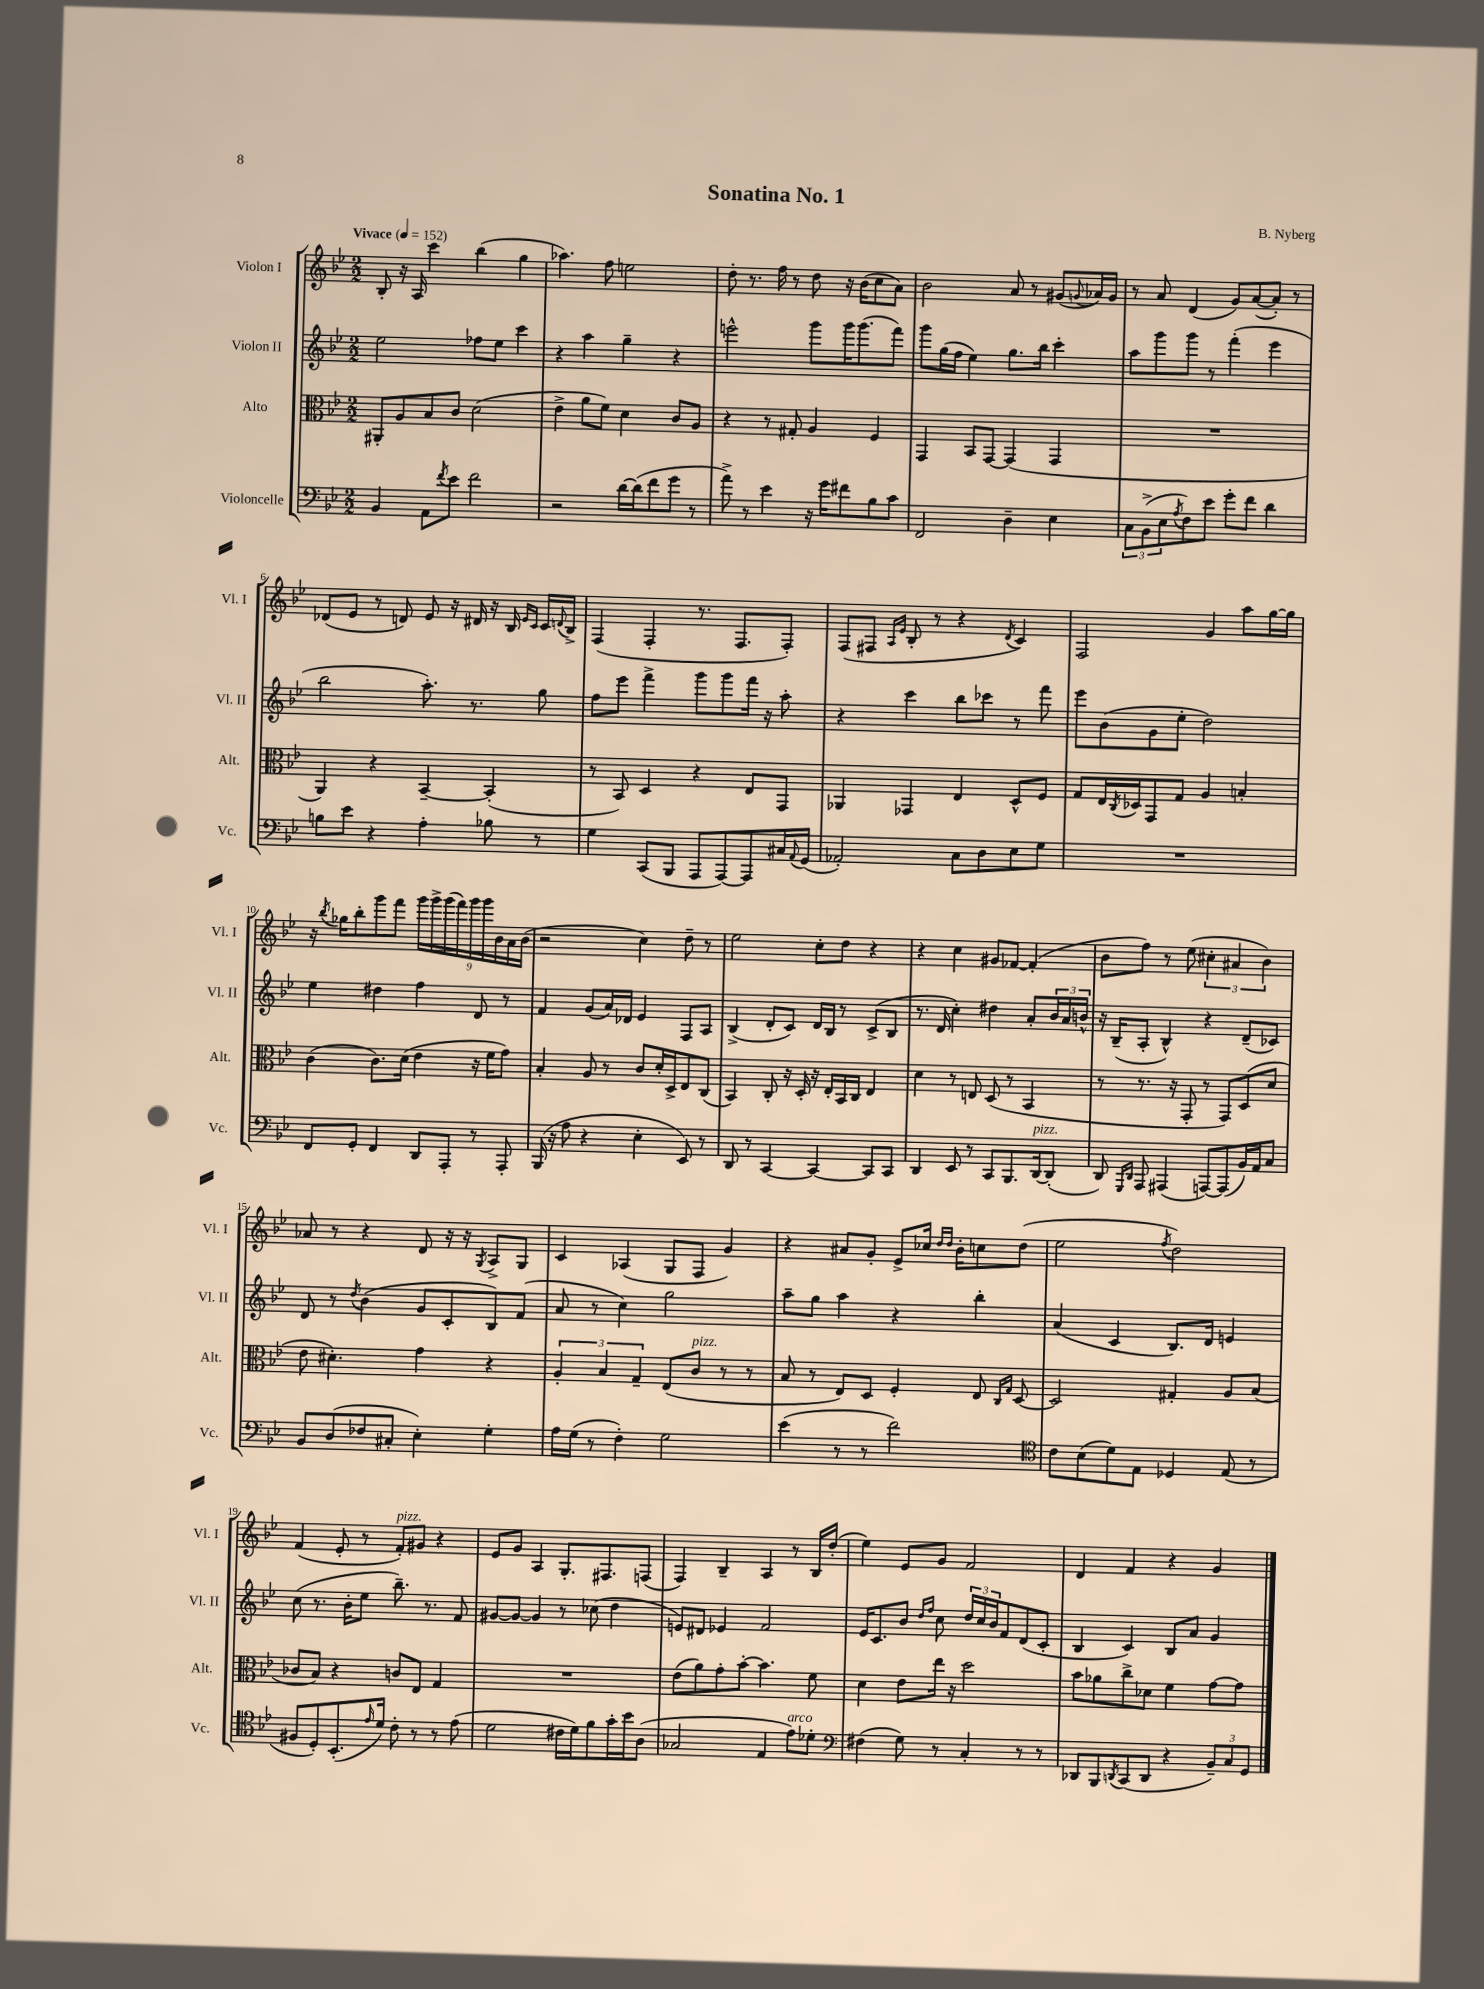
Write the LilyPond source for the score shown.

\header { title = "Sonatina No. 1" composer = "B. Nyberg" }
<<
\new StaffGroup <<
\new Staff = "s0" \with { instrumentName = "Violon I" shortInstrumentName = "Vl. I" } {
    \clef treble \key bes \major \numericTimeSignature \time 2/2 \tempo "Vivace" 4 = 152
    bes8-. r16 a16 c'''4 bes''4( g''4 |
    aes''4.) f''8 e''2 |
    d''8-. r8. f''16 r8 d''8 r16 bes'16( c''8 a'8) |
    bes'2 a'8 r8 gis'8( \appoggiatura { g'8 } aes'16) g'16 |
    r8 a'8 d'4( g'8) a'8~( a'8-.) r8 |
    des'8( ees'8 r8 d'8) ees'8 r16 dis'16 r16 bes16 \grace { ees'16 c'16 } c'16 \appoggiatura { d'8 } bes16-> |
    f4( f4-. r8. f8. f8-.) |
    f8( fis8 \grace { a16 ees'16 } bes8-. r8 r4 \acciaccatura { d'8 } c'4) |
    f2 g'4 a''8 g''16~ g''16 |
    r16 \acciaccatura { bes''8 } ges''16 bes''8-. g'''8 f'''8 \tuplet 9/8 { g'''16 g'''16-> g'''16( f'''16) g'''16 g'''16 bes'16 a'16 bes'16( } |
    r2 c''4) d''8-- r8 |
    ees''2 c''8-. d''8 r4 |
    r4 c''4 gis'8 fes'8~ fes'4-.( |
    bes'8 f''8) r8 ees''8( \tuplet 3/2 { cis''4-. ais'4 bes'4) } |
    aes'8 r8 r4 d'8 r16 r16 \acciaccatura { g8 } a8-> g8 |
    c'4 aes4( g8 f8 g'4) |
    r4 ais'8 g'8-. ees'8-> ces''16 \grace { d''16 d''16 } bes'16-. c''8 d''8( |
    ees''2 \acciaccatura { f''8 } d''2) |
    f'4( ees'8-. r8 f'8-.^\markup { \italic "pizz." }) gis'8 r4 |
    ees'8 g'8 a4 g8.-. fis8. f8( |
    f4) bes4-- a4 r8 bes16 d''16-.( |
    ees''4) ees'8 g'8 f'2 |
    d'4 f'4 r4 g'4 \bar "|." |
}
\new Staff = "s1" \with { instrumentName = "Violon II" shortInstrumentName = "Vl. II" } {
    \clef treble \key bes \major \numericTimeSignature \time 2/2
    ees''2 fes''8 ees''8 c'''4 |
    r4 a''4 g''4-- r4 |
    e'''2-^ g'''8 g'''16 g'''8.( f'''8) |
    g'''8 g''16( f''16 ees''4) g''8. bes''16 c'''4-. |
    a''8 g'''8 g'''8 r8 f'''4-.( ees'''4 |
    bes''2 a''8.-.) r8. g''8 |
    f''8 ees'''8 f'''4-> g'''8 g'''8 f'''16 r16 a''8-. |
    r4 c'''4 bes''8 ces'''8 r8 f'''8 |
    ees'''8 bes'8( g'8 ees''8-. d''2) |
    ees''4 dis''4 f''4 d'8 r8 |
    f'4 g'8( a'16) des'16 ees'4 f8 a8 |
    bes4->( d'8-. c'8) d'16 bes16 r8 c'8->( bes8 |
    r8. d'16 c''4-.) dis''4 a'8-. \tuplet 3/2 { bes'16 a'16 b'16-^ } |
    r16 bes16--( a8-. bes4-^) r4 d'8--( ces'8) |
    d'8 r8 \acciaccatura { d''8 } bes'4( g'8 c'8-. bes8) f'8( |
    a'8 r8 c''4) g''2 |
    a''8-- g''8 a''4 r4 bes''4-. |
    a'4( c'4 bes8.) d'16 e'4 |
    c''8( r8. bes'16-. ees''8 bes''8.--) r8. f'8 |
    gis'8~ gis'8~ gis'4 r8 ces''8( d''4 |
    e'8) dis'8 ees'4 f'2 |
    ees'16 c'8. bes'8 \grace { d''16 f''16 } c''8 \tuplet 3/2 { d''16 c''16 bes'16 } f'8 d'8( c'8-. |
    bes4 c'4) bes8 a'8 g'4 \bar "|." |
}
\new Staff = "s2" \with { instrumentName = "Alto" shortInstrumentName = "Alt." } {
    \clef alto \key bes \major \numericTimeSignature \time 2/2
    ais,8-. a8 bes8 c'8 d'2( |
    ees'4-> a'8 f'8) d'4 c'8 a8 |
    r4 r8 gis8-. a4 f4 |
    g,4 bes,8 g,8~ g,4( g,4 |
    R1 |
    a,4) r4 bes,4~-- bes,4-.( |
    r8 bes,8) d4 r4 ees8 g,8 |
    aes,4 ges,4 ees4 d8-^ f8 |
    g8 ees16 \acciaccatura { c8 } des16 g,8 g8 a4 b4-. |
    c'4( c'8.) d'16( ees'4 r16 f'16 g'8) |
    bes4-. a8 r8 c'8 d'16-. d16-> ees8 c8( |
    bes,4) c8-. r16 d16-. r16 ees16-. bes,16 c16 ees4 |
    d'4 r8 e8 d8( r8 bes,4 |
    r8 r8. r16 g,8-. r8 g,8) d8( d'8 |
    ees'8 dis'4.-.) g'4 r4 |
    \tuplet 3/2 { a4-. bes4 g4-- } ees8( c'8^\markup { \italic "pizz." } r8 r8 |
    bes8 r8 ees8) d8 f4-. ees8 \grace { c16 g16 } d8~ |
    d2 gis4-. a8 bes8( |
    ces'8 bes8) r4 c'8 ees8 g4 |
    R1 |
    ees'8( a'8) g'8-. bes'8~-. bes'4. f'8 |
    d'4 ees'8 ees''16 r16 d''2 |
    bes'8 aes'8 c''8-> des'8 f'4 g'8~ g'8 \bar "|." |
}
\new Staff = "s3" \with { instrumentName = "Violoncelle" shortInstrumentName = "Vc." } {
    \clef bass \key bes \major \numericTimeSignature \time 2/2
    bes,4 a,8 \acciaccatura { f'8 } ees'8 f'2 |
    r2 d'16~ d'16( f'8 g'8 r8 |
    a'8->) r8 ees'4 r16 g'16 fis'8 bes8 c'8 |
    f,2 d4-- ees4 |
    \tuplet 3/2 { c8 bes,8->( ees8 } \acciaccatura { a8 } f8) ees'8 g'8-. f'8 d'4 |
    b8 ees'8 r4 a4-. bes8 r8 |
    g4 c,8( bes,,8 a,,8 a,,8~) a,,8 cis16 \appoggiatura { a,8 } g,16( |
    aes,2-.) c8 d8 ees8 g8 |
    R1 |
    f,8 g,8-. f,4 d,8 a,,8-. r8 a,,8-. |
    bes,,16( r16 a8 r4 ees4-. ees,8) r8 |
    d,8 r8 c,4~ c,4~ c,8 c,8 |
    d,4 ees,8 r8 c,8 bes,,8. d,16~^\markup { \italic "pizz." } d,8-.( |
    d,8) \grace { g,,16 d,16 } a,,8 ais,,4( a,,8~) a,,8( bes,16) a,16 c8 |
    bes,8 d8( fes8 cis8-. ees4-.) g4-. |
    a16 g16( r8 f4-.) g2 |
    ees'4( r8 r8 f'2) |
    \clef tenor c'8 bes8( d'8) ees8 des4 ees8( r8 |
    fis8 d8-.) bes,8.-.( \grace { ees'16 } d'16) c'8-. r8 r8 ees'8( |
    d'2 cis'16 d'16) f'8 g'16-. bes'16 a8( |
    ges2 ees4 ees'8^\markup { \italic "arco" }) des'8-. |
    \clef bass fis4( g8) r8 c4-. r8 r8 |
    des,8 bes,,8 \acciaccatura { d,8 } c,8( d,8 r4 \tuplet 3/2 { bes,8--) c8 g,8 } \bar "|." |
}
>>
>>
